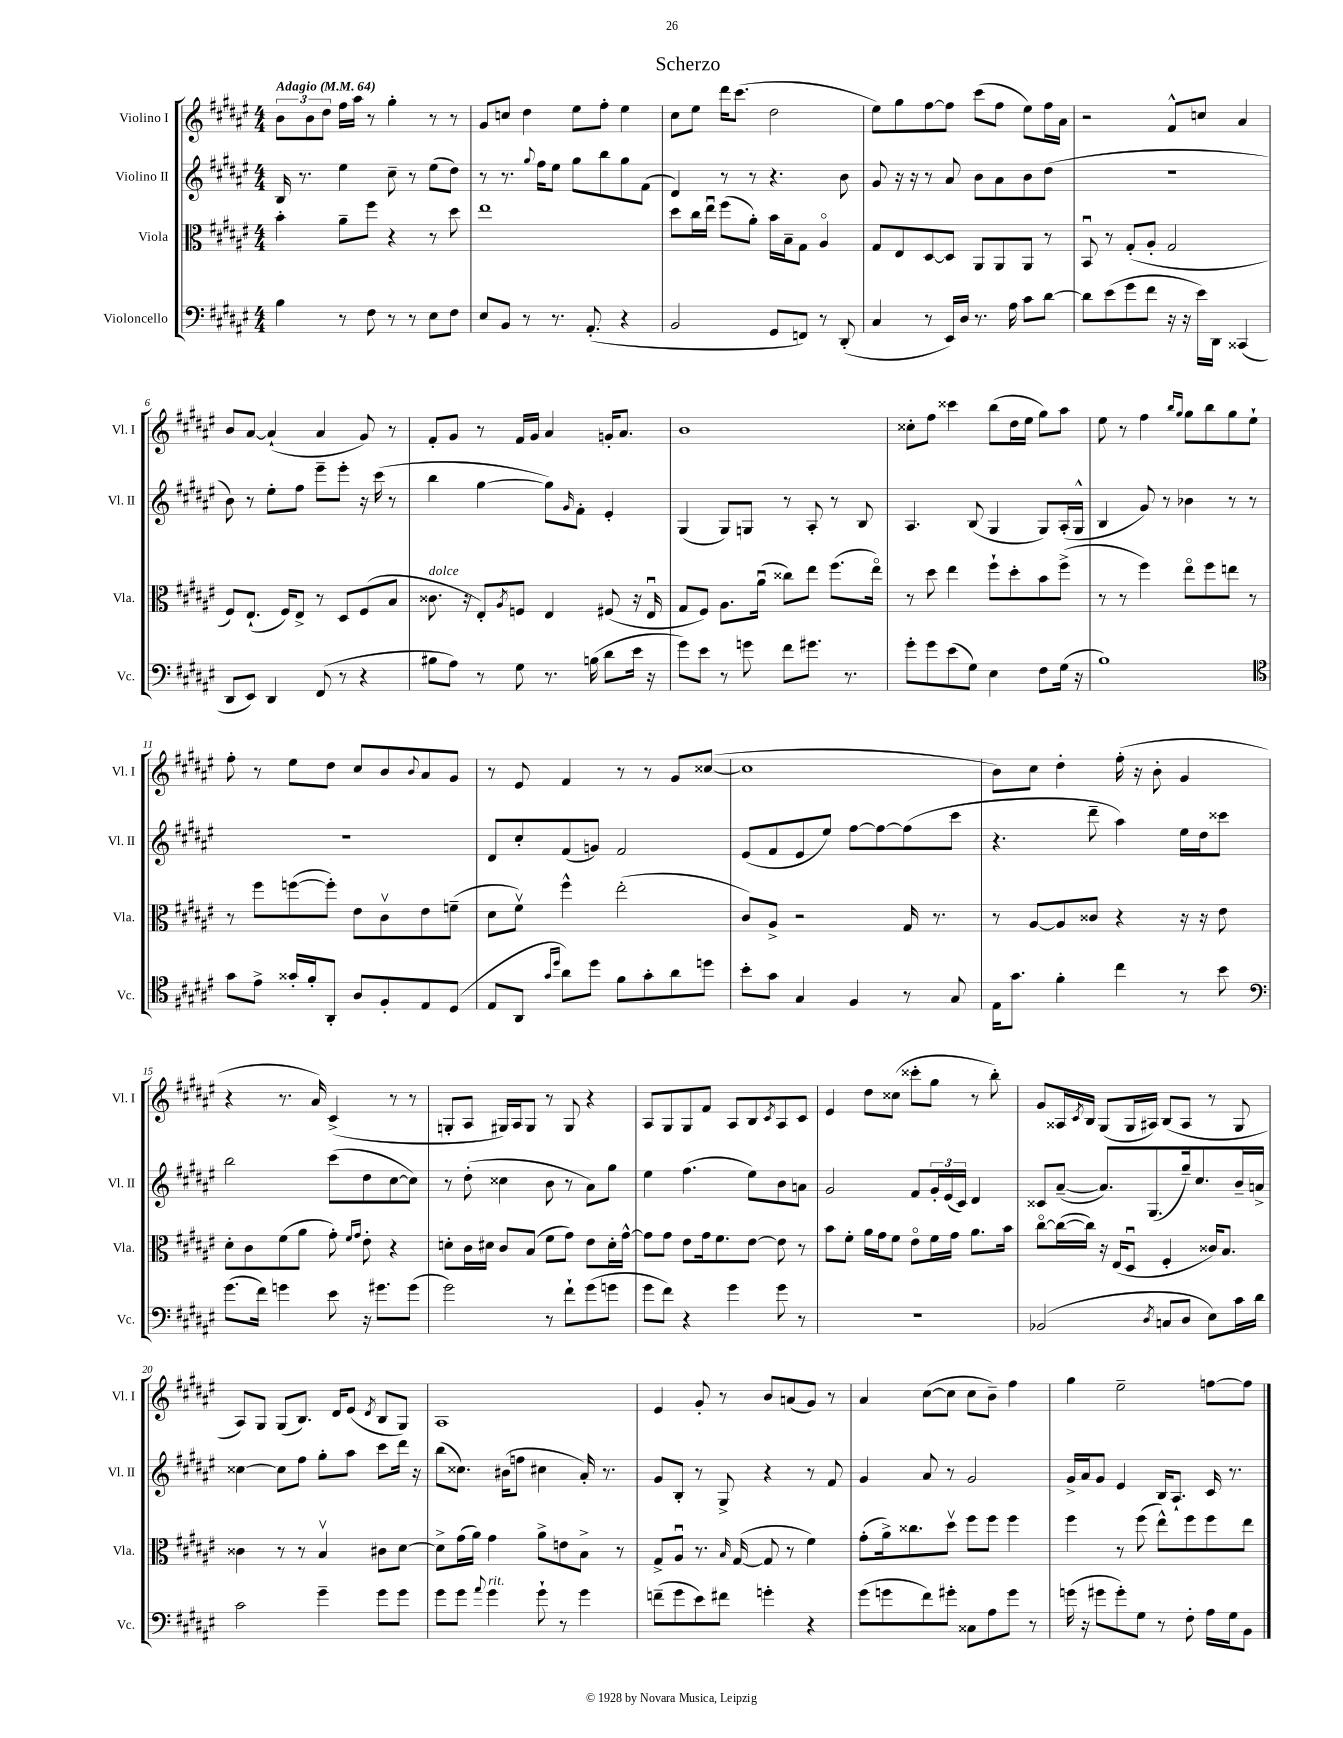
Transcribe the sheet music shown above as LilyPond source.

\header { title = "Scherzo" }
<<
\new StaffGroup <<
\new Staff = "s0" \with { instrumentName = "Violino I" shortInstrumentName = "Vl. I" } {
    \clef treble \key fis \major \numericTimeSignature \time 4/4 \tempo "Adagio" 4 = 64
    \tuplet 3/2 { b'8 b'8 dis''8 } fis''16 ais''16 r8 gis''4-. r8 r8 |
    gis'8 c''8 dis''4 eis''8 fis''8-. eis''4 |
    cis''8 eis''8 dis'''16 cis'''8.( dis''2 |
    eis''8) gis''8 fis''8~ fis''8 cis'''8( fis''8 eis''8) fis''16 ais'16 |
    r2 fis'8-^ c''8 ais'4 |
    b'8 ais'8~ ais'4-!( ais'4 gis'8) r8 |
    fis'8-. gis'8 r8 fis'16 gis'16 ais'4 g'16-. ais'8. |
    b'1 |
    cisis''8-. fis''8 cisis'''4 b''8( dis''16 eis''16 gis''8) ais''8 |
    eis''8 r8 fis''4 \grace { b''16 gis''16 } gis''8 b''8 gis''8 eis''8-! |
    fis''8-. r8 eis''8 dis''8 cis''8 b'8 \appoggiatura { b'8 } ais'8 gis'8 |
    r8 eis'8 fis'4 r8 r8 gis'8 cisis''8~( |
    cisis''1 |
    b'8) cis''8 dis''4-. fis''16-.( r16 b'8-. gis'4 |
    r4 r8. ais'16) cis'4->( r8 r8 |
    g8-. ais8 gis16) ais16 gis8 r8 gis8 r4 |
    ais8 gis8 gis8 fis'8 ais8 b8 \acciaccatura { cis'8 } ais8 cis'8 |
    eis'4 dis''8 cisis''8( cisis'''8-. gis''8 r8 b''8-.) |
    gis'8 aisis16 \acciaccatura { cis'8 } b16 gis8( gis16 ais16) b8( ais8 r8 gis8 |
    ais8) gis8 gis8( b8.) dis'16 eis'8( \acciaccatura { dis'8 } b8 gis8) |
    ais1 |
    eis'4 gis'8-. r8 b'8 a'8( gis'8) r8 |
    ais'4 cis''8~( cis''8 cis''8 b'8--) fis''4 |
    gis''4 eis''2-- f''8~ f''8 \bar "|." |
}
\new Staff = "s1" \with { instrumentName = "Violino II" shortInstrumentName = "Vl. II" } {
    \clef treble \key fis \major \numericTimeSignature \time 4/4
    b16 r8. eis''4 cis''8-- r8 eis''8( dis''8) |
    r8 r8. \appoggiatura { gis''8 } fis''16 eis''8 gis''8 b''8 gis''8 fis'8( |
    dis'4) r8 r8 r4. b'8 |
    gis'8 r16 r16 r8 ais'8 b'8 ais'8 b'8 dis''8( |
    R1 |
    b'8) r8 eis''8-. fis''8 eis'''8-- eis'''8-. r16 cis'''16( r8 |
    b''4 gis''4~ gis''8) \grace { gis'16 } fis'8-. eis'4-. |
    gis4( gis8) g8 r8 ais8-. r8 b8 |
    ais4. b8( gis4 gis8) ais16-.( gis16-^ |
    b4 gis'8) r8 bes'4 r8 r8 |
    R1 |
    dis'8 cis''8-. fis'8( g'8) fis'2 |
    eis'8( fis'8 eis'8 eis''8) fis''8~ fis''8~ fis''8( cis'''8 |
    r4. dis'''8-- ais''4) eis''16 dis''16 cisis'''8 |
    b''2 cis'''8( dis''8 cis''8~ cis''8) |
    r8 dis''8-.( cisis''4 b'8 r8 ais'8) gis''8 |
    eis''4 fis''4.( eis''8) b'8 a'8 |
    gis'2 fis'8 \tuplet 3/2 { gis'16-. eis'16( cis'16) } dis'4 |
    cisis'8 ais'8~--( ais'8.) gis8.( gis''16--) cis''8. b'16-- a'16-> |
    cisis''4~ cisis''8 fis''8 gis''8-. ais''8 cis'''8 dis'''16 r16 |
    b''8( cisis''8.) bis'16( f''8 cis''4 ais'16-.) r8. |
    gis'8 b8-. r8 gis8-> r4 r8 fis'8 |
    gis'4 ais'8 r8 gis'2 |
    gis'16-> ais'16 gis'8 eis'4 b16 ais8.-! cis'16 r8. \bar "|." |
}
\new Staff = "s2" \with { instrumentName = "Viola" shortInstrumentName = "Vla." } {
    \clef alto \key fis \major \numericTimeSignature \time 4/4
    b'4-. ais'8-- fis''8 r4 r8 dis''8 |
    eis''1 |
    dis''8 cis''16 eis''16\downbow fis''8( ais'8-.) b'16 b16-- gis8 ais4\flageolet |
    gis8 eis8 dis8~ dis8 ais,8 ais,8 ais,8 r8 |
    b,8\downbow r8 gis8-.( ais8-. gis2 |
    fis8) eis8.-!( fis16) eis8-> r8 dis8 fis8( b8 |
    cisis'8.^\markup { \italic "dolce" } r16 eis8-.) \acciaccatura { ais8 } f8 eis4 fis8( r16 eis16\downbow |
    gis8 fis8) ais8. ais'16\downbow( cisis''8) eis''8 fis''8.( eis''16\flageolet) |
    r8 dis''8 eis''4 fis''8-! dis''8-. b'8 fis''8->( |
    r8 r8 fis''4) eis''8\flageolet fis''8 e''8 r8 |
    r8 fis''8 f''8~( f''8-.) eis'8 cis'8\upbow eis'8 f'8--( |
    dis'8 fis'8\upbow) fis''4-^ eis''2-.( |
    cis'8) ais8-> r2 gis16 r8. |
    r8 ais8~ ais8 cisis'8 r4 r16 r16 eis'8 |
    dis'8-. cis'8 fis'8( ais'8 gis'8-.) \grace { fis'16 gis'16 } eis'8-. r4 |
    d'8-. cis'16 dis'16 cis'8 b8( fis'8 gis'8) eis'8 dis'16-. gis'16~-^ |
    gis'8 gis'8 eis'8 gis'16 fis'8. eis'8~ eis'8 r8 |
    b'8 fis'8-. ais'16 gis'16 fis'8 eis'8\flageolet fis'16 gis'16 ais'8. b'16 |
    cis''8~\flageolet cis''16~( cis''16) r16 eis16( dis8\downbow fis4-. cisis'16) b8. |
    cisis'4 r8 r8 b4\upbow cis'8 dis'8~ |
    dis'8-> gis'16( ais'16) gis'4 ais'8-> e'8 b8-> r8 |
    gis8-> ais8\downbow r8. \grace { b16 } gis16~( gis8 r8 fis'4) |
    gis'8-.( ais'16->) cisis''8. dis''8\upbow fis''8 fis''8 fis''4 |
    fis''4 r8 fis''8( eis''8-^) fis''8 fis''8 eis''8 \bar "|." |
}
\new Staff = "s3" \with { instrumentName = "Violoncello" shortInstrumentName = "Vc." } {
    \clef bass \key fis \major \numericTimeSignature \time 4/4
    b4 r8 fis8 r8 r8 eis8 fis8 |
    eis8 b,8 r8 r8. ais,8.-.( r4 |
    b,2 gis,8 f,8) r8 dis,8-.( |
    cis4 r8 eis,16) dis16 r8. ais16 cis'8 dis'8~ |
    dis'8 eis'8( gis'8 fis'8 r16 r16 eis'16) dis,16 cisis,4( |
    dis,8 eis,8) dis,4 fis,8( r8 r4 |
    bis8 ais8) r8 gis8 r8. b16( dis'8 eis'16 r16 |
    gis'8) eis'8 r8 g'8 fis'8 gis'8. r8. |
    gis'8-. gis'8 eis'8( gis8) eis4 fis8 gis16( r16 |
    b1) |
    \clef tenor gis'8 eis'8-> gisis'16-. fis'16-. ais,8-. ais8 fis8-. eis8 dis8( |
    eis8 ais,8 \grace { gis'16 dis''16 } ais'8) dis''8 fis'8 gis'8-. ais'8 d''8 |
    b'8-. gis'8 gis4 fis4 r8 gis8 |
    eis16 gis'8. fis'4-. cis''4 r8 b'8 |
    \clef bass gis'8.( fis'16) g'4 eis'8 r16 gis'8. gis'8( |
    gis'2) r8 fis'8-! gis'8( g'8 |
    gis'8 fis'8) r4 gis'4 gis'8 r8 |
    R1 |
    bes,2( \acciaccatura { dis8 } c8 dis8 eis8) cis'16 dis'16 |
    cis'2 gis'4-- gis'8 gis'8 |
    gis'8 gis'8 \appoggiatura { ais'8 } gis'4^\markup { \italic "rit." } gis'8-! r8 gis'4 |
    f'8--( gis'8 eis'8) fis'8 g'4-. r4 |
    gis'8( g'8 fis'8) gis'8-. cisis8 ais8 gis'8 r8 |
    g'16( r16 gis'8 gis'8-.) gis8 r8 fis8-. ais16 gis16 b,8 \bar "|." |
}
>>
>>
